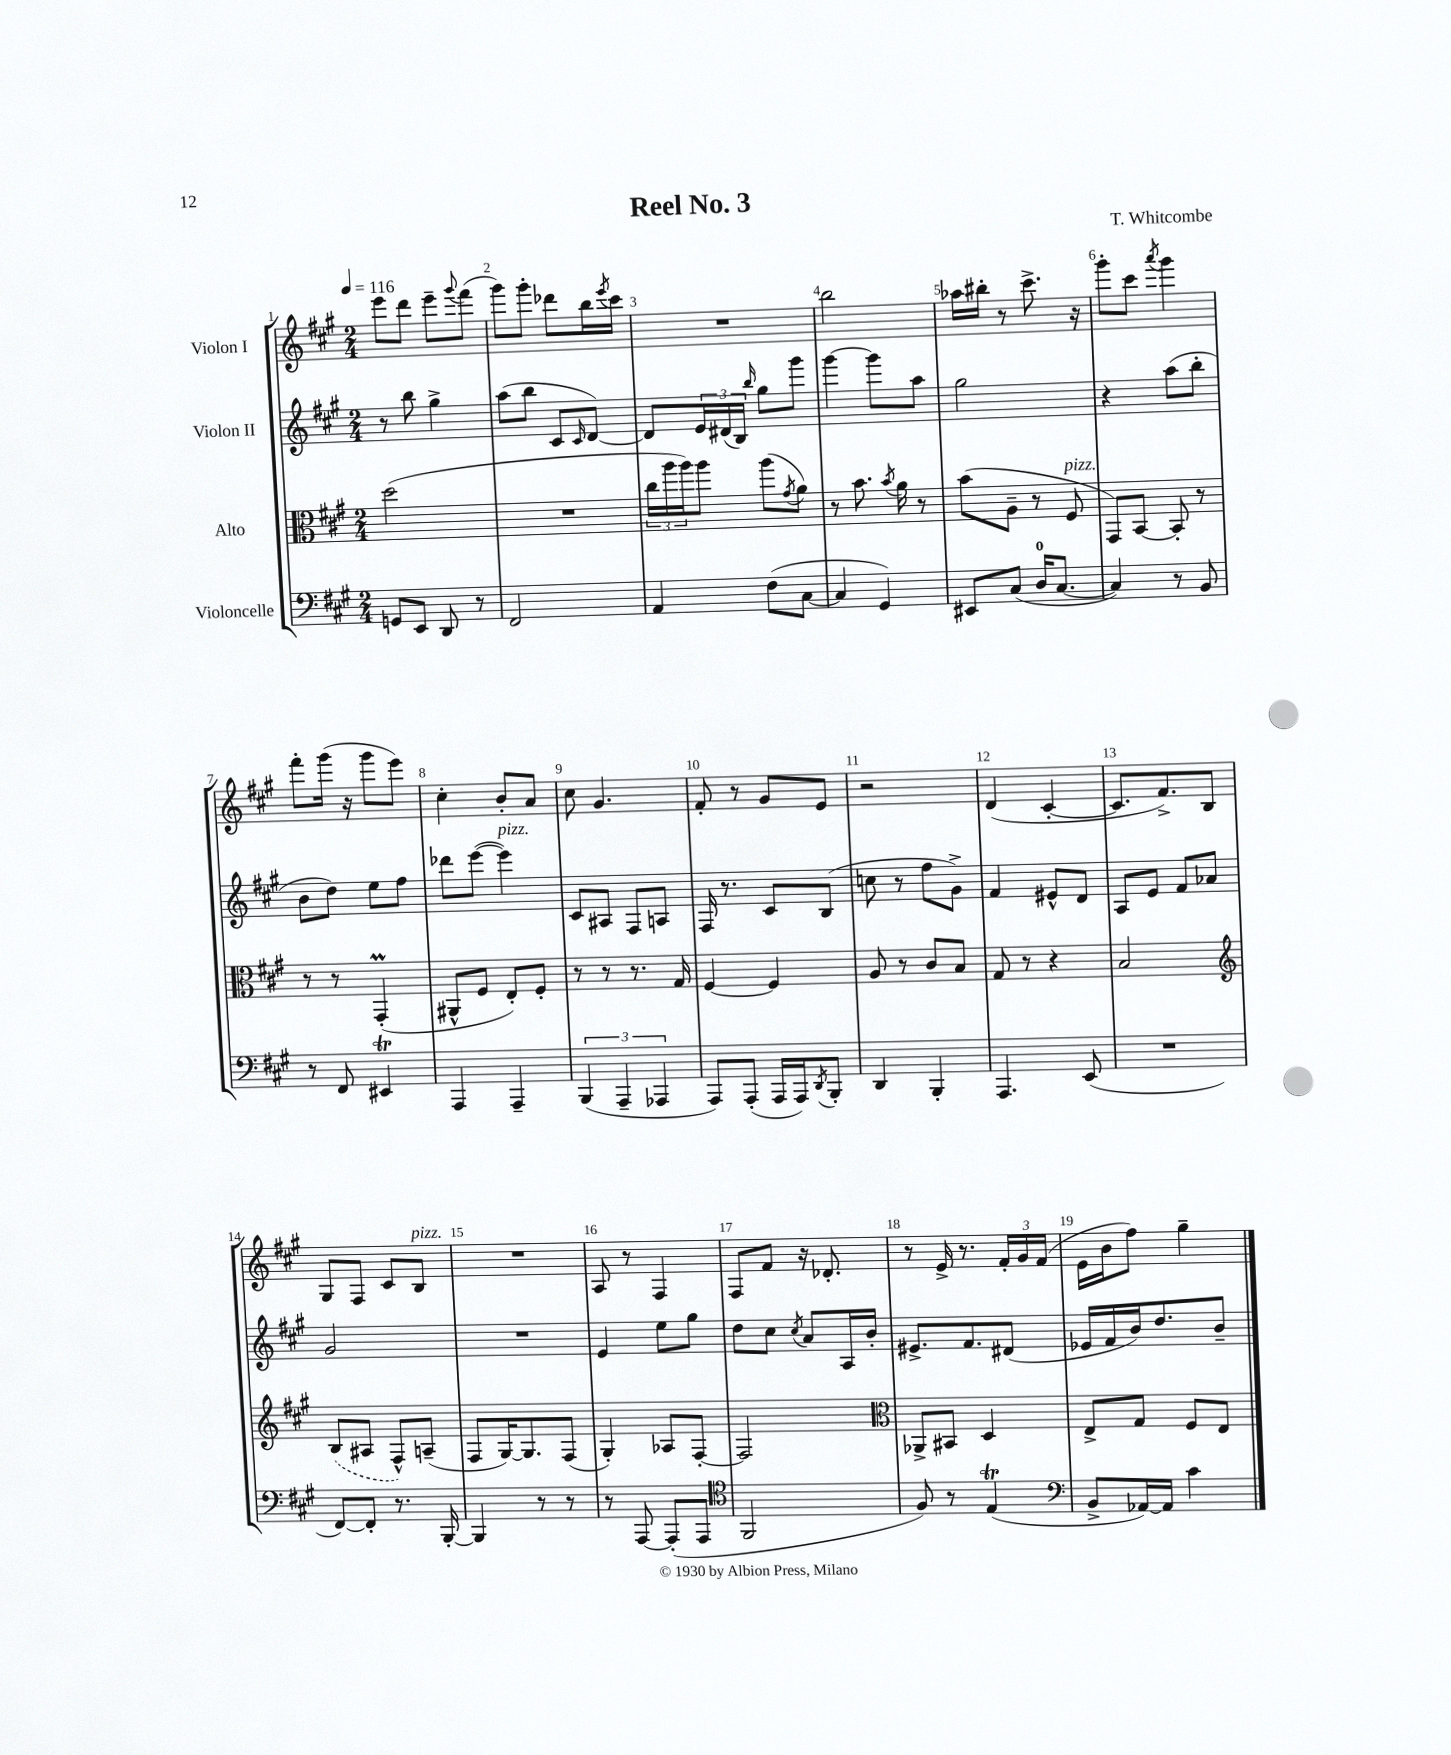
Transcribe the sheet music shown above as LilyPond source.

\header { title = "Reel No. 3" composer = "T. Whitcombe" }
<<
\new StaffGroup <<
\new Staff = "s0" \with { instrumentName = "Violon I" } {
    \clef treble \key a \major \numericTimeSignature \time 2/4 \tempo 4 = 116
    e'''8 d'''8 e'''8-- \appoggiatura { gis'''8 } fis'''8( |
    gis'''8) gis'''8-. des'''8 b''16 \acciaccatura { e'''8 } cis'''16 |
    R2 |
    b''2 |
    aes''16 bis''16-. r8 cis'''8.-> r16 |
    gis'''8-. cis'''8 \acciaccatura { a'''8 } gis'''4 |
    fis'''8-. gis'''16( r16 gis'''8 e'''8) |
    cis''4-. b'8-. a'8 |
    cis''8 gis'4. |
    fis'8-. r8 gis'8 e'8 |
    r2 |
    d'4( cis'4~-. |
    cis'8. fis'8.->) b8 |
    gis8 fis8 cis'8 b8^\markup { \italic "pizz." } |
    R2 |
    a8 r8 fis4 |
    fis8 fis'8 r16 des'8.-. |
    r8 e'16-> r8. \tuplet 3/2 { fis'16-. gis'16 fis'16( } |
    e'16 b'16 fis''8) gis''4-- \bar "|." |
}
\new Staff = "s1" \with { instrumentName = "Violon II" } {
    \clef treble \key a \major \numericTimeSignature \time 2/4
    r8 b''8 gis''4-> |
    a''8( b''8 cis'8 \grace { cis'16 } d'8~) |
    d'8 \tuplet 3/2 { e'16 dis'16( b16) } \grace { b''16 } gis''8 gis'''8 |
    gis'''4~ gis'''8 a''8 |
    gis''2 |
    r4 a''8( b''8-. |
    b'8 d''8) e''8 fis''8 |
    des'''8 e'''8~( e'''4^\markup { \italic "pizz." }) |
    cis'8 ais8 fis8 a8 |
    fis16 r8. cis'8 b8( |
    c''8 r8 fis''8 gis'8->) |
    fis'4 eis'8-^ d'8 |
    a8 e'8 fis'8 aes'8 |
    gis'2 |
    R2 |
    e'4 e''8 gis''8 |
    d''8 cis''8 \acciaccatura { cis''8 } a'8 a16 b'16-. |
    eis'8.-> fis'8. dis'8( |
    ees'16 fis'16 b'16) d''8. b'8-- \bar "|." |
}
\new Staff = "s2" \with { instrumentName = "Alto" } {
    \clef alto \key a \major \numericTimeSignature \time 2/4
    d''2( |
    R2 |
    \tuplet 3/2 { cis''16 a''16 a''16) } a''8 a''8( \acciaccatura { gis'8 } a'8) |
    r8 b'8. \acciaccatura { b'8 } a'16 r8 |
    b'8( a8-- r8 fis8^\markup { \italic "pizz." } |
    gis,8) b,8~ b,8-. r8 |
    r8 r8 gis,4-.\prall( |
    ais,8-^ fis8 e8-.) fis8-. |
    r8 r8 r8. gis16 |
    fis4~ fis4 |
    a8 r8 cis'8 b8 |
    gis8 r8 r4 |
    b2 |
    \clef treble \once \slurDashed b8( ais8 fis8-^) a8--( |
    fis8 gis16~) gis8. fis8( |
    gis4-.) aes8 fis8~-. |
    fis2 |
    \clef alto aes,8-> bis,8 d4 |
    e8-> gis8 fis8 e8 \bar "|." |
}
\new Staff = "s3" \with { instrumentName = "Violoncelle" } {
    \clef bass \key a \major \numericTimeSignature \time 2/4
    g,8 e,8 d,8 r8 |
    fis,2 |
    a,4 fis8( cis8~ |
    cis4 gis,4) |
    eis,8 cis8( d16-0 cis8.~ |
    cis4) r8 b,8 |
    r8 fis,8 eis,4\trill |
    a,,4 a,,4-- |
    \tuplet 3/2 { b,,4( a,,4-- aes,,4 } |
    a,,8) a,,8-.( a,,16 a,,16) \acciaccatura { d,8 } b,,8-. |
    d,4 b,,4-. |
    a,,4. e,8( |
    R2 |
    fis,8~) fis,8-. r8. b,,16~-. |
    b,,4 r8 r8 |
    r8 a,,8~ a,,8-.( a,,8 |
    \clef tenor fis,2 |
    fis8) r8 e4\trill( |
    \clef bass b,8-> aes,16~) aes,16 cis'4 \bar "|." |
}
>>
>>
\layout { \context { \Score \override BarNumber.break-visibility = ##(#f #t #t) barNumberVisibility = #all-bar-numbers-visible } }
